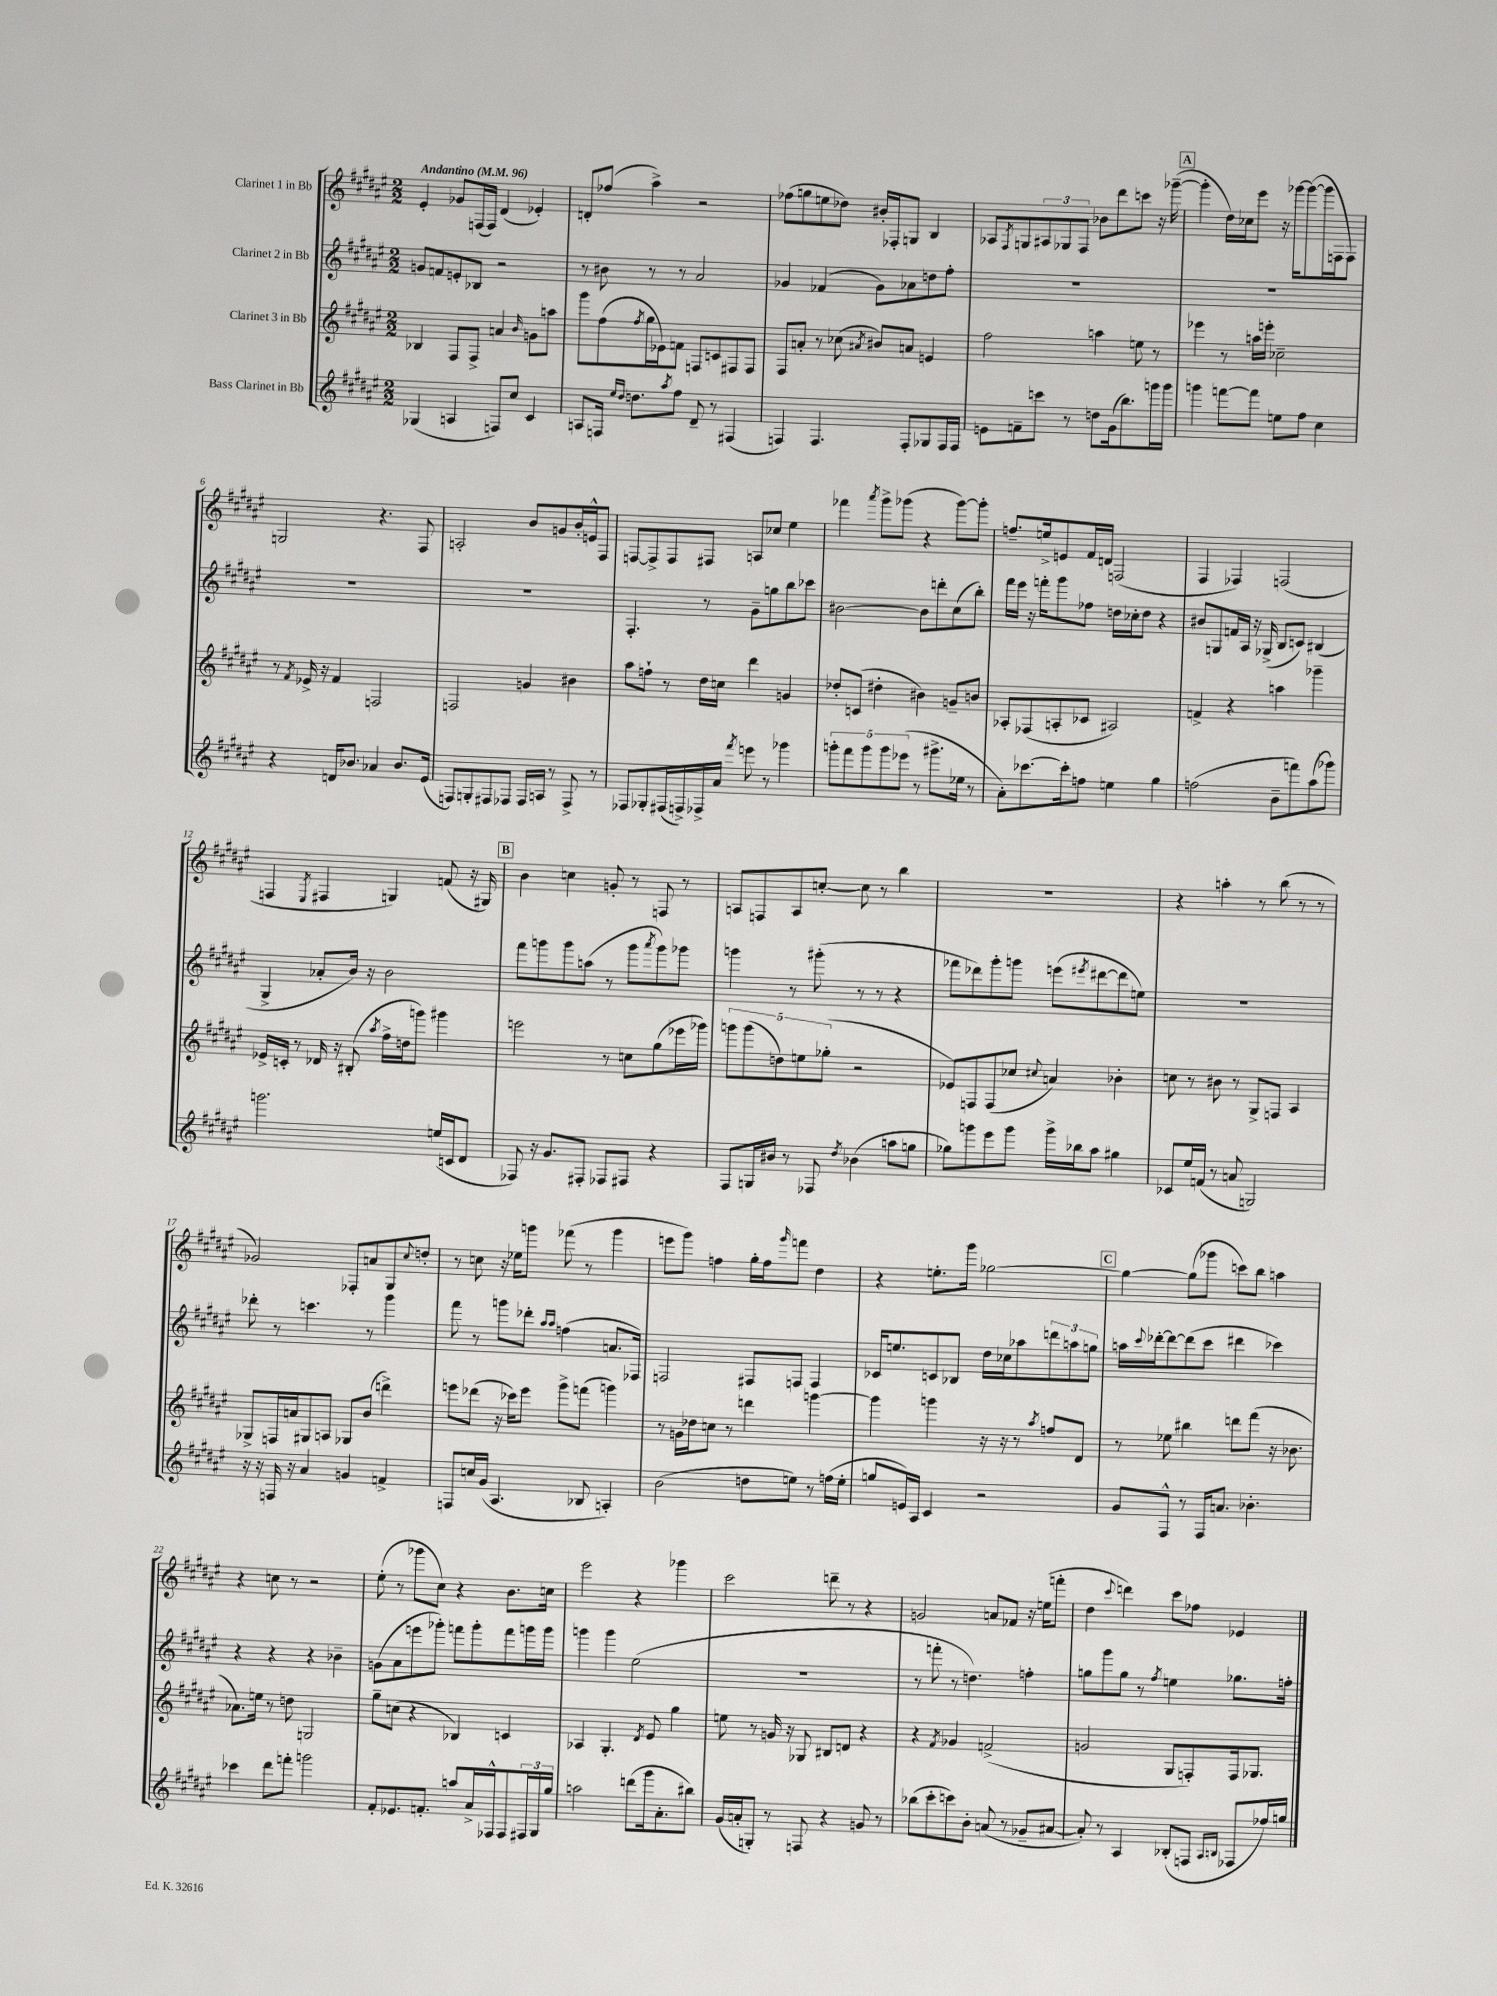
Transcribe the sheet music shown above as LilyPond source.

<<
\new StaffGroup <<
\new Staff = "s0" \with { instrumentName = "Clarinet 1 in Bb" } {
    \clef treble \key fis \major \numericTimeSignature \time 2/2 \tempo "Andantino" 4 = 96
    eis'4-. ges'8 f16( f16) dis'4( ees'4-.) |
    d'8-. fes''8( ais''4->) r2 |
    fes''8( g''8 e''8 des''8) bis'16-. fes16-. g8 b4 |
    aes8 \acciaccatura { fis8 } g8 \tuplet 3/2 { ais8 ges8 fis8 } bes'8 dis'''8 c'''8 r16 ges'''16~--( |
    \mark \markup { \box "A" } ges'''4-. dis''16) ces''16 eis'''8 r16 ges'''16~ ges'''8~( ges'''16 f16 f8) |
    g2 r4. fis8 |
    a2-. b'8 g'8 b'16-. e'16-^ fis8 |
    f8~ f8-> f8 fis8 a8 ces''8 eis''4 |
    fes'''4 \acciaccatura { ais'''8 } gis'''8-> ges'''8( r4 ges'''8~) ges'''8-. |
    f''8.-- e''16-> e'8 fis'16 d'16 f2( |
    fis4 fes4) f2( |
    f4 \acciaccatura { eis8 } fis4 g4) f'8( r16 gis16) |
    \mark \markup { \box "B" } b'4 c''4 g'8-. r8 f8 r8 |
    a8 f8 a8 c''8~-. c''8 r8 b''4 |
    R1 |
    r4 a''4-. r8 b''8( r8 r8 |
    ges'2) fes8-. a'8 gis8 \appoggiatura { cis''8 } d''8-. |
    r8 c''8 r16 ees''16 g'''8 fes'''8( r8 g'''4 |
    e'''8 gis'''8) f''4 gis''16-. f''16 \grace { gis'''16 } f'''8 dis''4 |
    r4 e''8.-. gis'''16 ges''2~ |
    \mark \markup { \box "C" } ges''4~ ges''8( ges'''8 c'''8) b''8 a''4 |
    r4 c''8 r8 r2 |
    eis''8-.( r8 ges'''8 cis''8) r4 b'8. c''16 |
    eis'''2 r4 ges'''4 |
    cis'''2 d'''8-- r8 r4 |
    g'2 a'8 fes'8 r16 e''16( f'''8-. |
    dis''4 \appoggiatura { cis'''8 } d'''4) cis'''8 fes''8 ees'4 \bar "|." |
}
\new Staff = "s1" \with { instrumentName = "Clarinet 2 in Bb" } {
    \clef treble \key fis \major \numericTimeSignature \time 2/2
    g'8 f'8 e'8-. bes8 r2 |
    r8 bis'8 r8 r8 ais'2 |
    ges'4 fes'4( ges'8) aes'8 d''8 fis''8-. |
    R1 |
    \mark \markup { \box "A" } R1 |
    R1 |
    R1 |
    fis4.-. r8 gis'8-- g''8 b''8 ces'''8 |
    bis'2~ bis'8 d'''8-. cis''8( b''8-.) |
    fis'''16 eis'''16 r16 f'''16-. gis'''8 fes''8 d''16 ces''16-. d''8 r4 |
    bis'8 g8 f'16 ais16 r16 ges16->( b8 c'8) bis4( |
    gis4-> aes'8-. b'16) r16 b'2 |
    \mark \markup { \box "B" } fis'''8 g'''8 g'''8 a''8( r8 g'''8 \acciaccatura { ais'''8 } g'''8) ges'''8 |
    g'''4 r8 gis'''8-.( r8 r8 r4 |
    fes'''8 des'''8) gis'''8-. g'''8 e'''8( \acciaccatura { eis'''8 } dis'''8~ dis'''8 e''8) |
    R1 |
    des'''8-. r8 c'''4. r8 gis'''4 |
    fis'''8 r8 g'''8 des'''8-. \grace { ais''16 ais''16 } f''4( a'8. fes16) |
    f2 fis8 f8 f4 |
    ces'16 e''8. c'8 bes8 dis''16 ces''16 aes''8 \tuplet 3/2 { d'''8 a''8 g''8 } |
    \mark \markup { \box "C" } a''16 \appoggiatura { cis'''8 } des'''16~-. des'''8~ des'''8( cis'''8 dis'''4 ces'''4) |
    r4 r4 r4 bes'4-- |
    g'8( ais'8 e'''8 ges'''8-.) f'''8 ges'''8-. f'''8 g'''16 g'''16 |
    g'''4 g'''4 eis''2( |
    R1 |
    r8 f'''8-. r8 d''4.) f''4-. |
    g''8 gis'''8 g''8 r8 \acciaccatura { fis''8 } e''4 ges''8. f''16-. \bar "|." |
}
\new Staff = "s2" \with { instrumentName = "Clarinet 3 in Bb" } {
    \clef treble \key fis \major \numericTimeSignature \time 2/2
    bes4 fis8 fis8-> a'4 \grace { b'16 } g'8 a''8 |
    gis'''8 fis''8( \acciaccatura { fis''8 } gis''16 ees'16) f'8 f8 c'8 fis8 fis8 |
    fis8 a'8-. r8 ces''8( \acciaccatura { ais'8 } bis'8) a'8 e'4 |
    fis''2 a''4 e''8 r8 |
    \mark \markup { \box "A" } ees'''4 r8 a''16 e'''16-. ces''2-- |
    r8 \acciaccatura { fis'8 } ees'16-> r16 fis'4 f2 |
    f2 g'4 bis'4 |
    ais''8 f''8-! r8 dis''16 c''16 dis'''4 g'4 |
    des''8-. c'8( dis''4-. bis'4) g'8-- b'8 |
    aes8-. fes8( a8-. ces'8 ais2) |
    f'4-> r4 a''4 ges'''4-- |
    ees'16-> c'16-. r8 des'16 r16 bis8-.( \acciaccatura { ais''8 } fis''16-> d''16 g'''8) gis'''4 |
    \mark \markup { \box "B" } e'''2 r8 c''8 gis''8( ees'''16 ges'''16) |
    \tuplet 5/4 { g'''8 g'''8( d''8) e''8 ges''8-.( } r2 |
    ees'8) f8 f8( ces''8 \appoggiatura { cis''8 } a'4) bes'4-. |
    c''8 r8 bis'8 r8 gis8-> f8 ais4 |
    ges8-> f16 a'16 gis8 a8 ges8 b'8( d'''4->) |
    e'''8 des'''8( r16 ces'''16) e'''8 gis'''8-> f'''8( g'''4) |
    r8 g'16 des''16 c''8 r8 d'''4 g'''4~ |
    g'''4 g'''4 r16 r16 r8 \acciaccatura { ais''8 } f''8 dis'8 |
    \mark \markup { \box "C" } r8 ees''8 bis''4 d'''8 fis'''8( r16 bes'8. |
    aes'8.) e''16 r8 d''8 g2 |
    gis''8-- c''8( r4 bes4) c'4 |
    aes4 gis4.-. \acciaccatura { dis'8 } eis'8 gis''4 |
    e''8 r8 g'16 r16 ges8 bis8 d'8 r4 |
    r4 \acciaccatura { fis'8 } ges'4 f'2->( |
    g'2 gis8 f8-.) f16 ges8. \bar "|." |
}
\new Staff = "s3" \with { instrumentName = "Bass Clarinet in Bb" } {
    \clef treble \key fis \major \numericTimeSignature \time 2/2
    ges4( a4 f8) cis''8 cis'4 |
    a8 f16 \grace { eis''16 dis''16 } d''8. \acciaccatura { ais''8 } fis''8 dis'8-- r8 fis4( |
    f4) f4. f8-. ges8 f16 f16 |
    e'8 f'8-- c'''8 r8 d''8 gis'16( b''8.) g'''16 g'''16 |
    \mark \markup { \box "A" } g'''4 f'''8~ f'''8 e''8 fis''8 cis''4 |
    r4 d'16 bes'8. aes'4 bes'8. eis'16( |
    f8) g8-. fis8 fes8 fes16 a16 r8 fes8-> r8 |
    fes8 ges8-. fis16( f16->) fes16-> ais'16 \acciaccatura { fis'''8 } e'''8 r8 ges'''4 |
    \tuplet 5/4 { g'''8-. fis'''8 g'''8 g'''8 ees'''8( } r8 gis'''8.-> ees''16 r8 |
    ais'8-.) ces'''8.~ ces'''16-. f''8 e''4 gis''4 |
    f''2( b'8-- f'''8) ais''8( ges'''8) |
    g'''2. e''16( c'16 dis'8 |
    \mark \markup { \box "B" } fes8) r16 gis'8. fis8-. fes8 fis8 r4 |
    fis8 g16 bis'16 r8 fes8 \acciaccatura { dis''8 } bes'4( a''8 g''8 |
    ges''8) g'''8 eis'''8 g'''8 g'''16-> bes''16 ais''8 gis''4 |
    ces'8 eis''16 f'16( r8 a'8 g2) |
    r16 r16 f16 r16 ais'4 g'4 f'4-> |
    f8 c''16 gis'16( ais4. bes8 a4-.) |
    b'2( d''8 e''8) r8 f''16( e''16-. |
    g''8 e'16) ais16 cis'4 r2 |
    \mark \markup { \box "C" } gis'8 fis8-^ r8 fis16 a'8. bes'4.-. |
    ces'''4 dis'''8 f'''8-. g'''2 |
    fis'8-. ees'8. f'8.-. a''8 ais'16-> fes16-^ fes8 \tuplet 3/2 { fis16 gis16 gis''16 } |
    a''2 d'''8( gis'''16 ais'8.-. bis''8) |
    gis'16( a'16-. g8-.) r8 f8 r4 g'8 r8 |
    bes''8( cis'''8-. c'''8) b'8-. a'8( r8 ges'8-- ais'8~ |
    ais'8-.) r8 ais4 bes8-.( f8 \grace { ais16 b16 } fes8 fes''16) g''16 \bar "|." |
}
>>
>>
